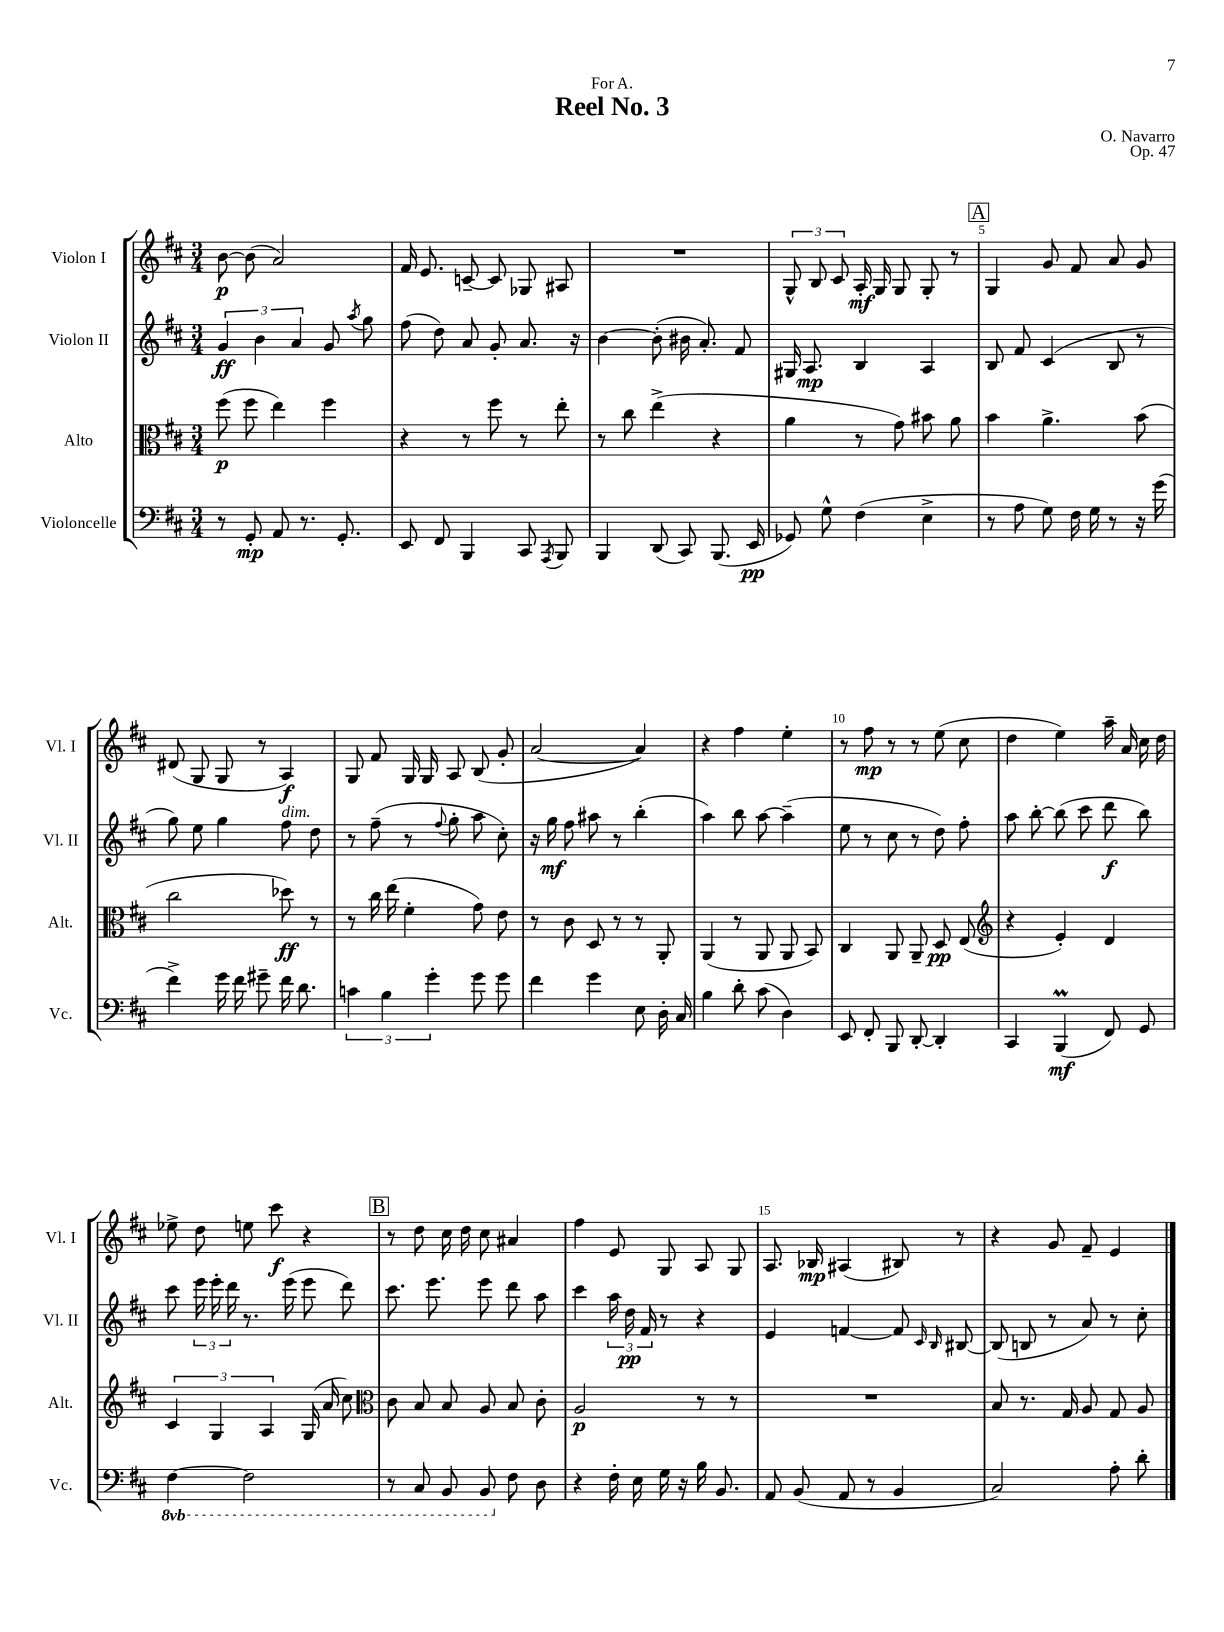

**kern	**kern	**kern	**kern
*staff4	*staff3	*staff2	*staff1
*clefF4	*clefC3	*clefG2	*clefG2
*k[f#c#]	*k[f#c#]	*k[f#c#]	*k[f#c#]
*M3/4	*M3/4	*M3/4	*M3/4
8r	(8ff#\	6g/	[8b\
8GG'/	8ff#\	.	(8b\]
.	.	6b\	.
8AA/	4ee\)	.	2a/)
.	.	6a/	.
8.r	.	.	.
.	4ff#\	8g/	.
8.GG'/	.	.	.
.	.	8qaa/	.
.	.	8gg\	.
=	=	=	=
8EE/	4r	(8ff#\	16f#/
.	.	.	8.e/
8FF#/	.	8dd\)	.
4BBB/	8r	8a/	[8c~/
.	8ff#\	8g'/	8c/]
8CC#/	8r	8.a/	8G-/
8qAAA/	.	.	.
8BBB/	8ee'\	.	8A#/
.	.	16r	.
=	=	=	=
4BBB/	8r	[4b\	2.r
.	8cc#\	.	.
(8DD/	(4ee^\	(8b'\]	.
8CC#/)	.	16b#\	.
.	.	8.a'/)	.
(8.BBB/	4r	.	.
.	.	8f#/	.
16EE/	.	.	.
=	=	=	=
8GG-/)	4a\	16G#/	12G^^/
.	.	8.A/	.
.	.	.	12B/
8G^^\	.	.	.
.	.	.	12c#/
(4F#\	8r	4B/	16A'/
.	.	.	16G/
.	8g\)	.	8G/
4E^\	8b#\	4A/	8G'/
.	8a\	.	8r
=	=	=	=
8r	4b\	8B/	4G/
8A\	.	8f#/	.
8G\)	4.a^\	(4c#/	8g/
16F#\	.	.	8f#/
16G\	.	.	.
8r	.	8B/	8a/
16r	(8b\	8r	8g/
(16g\	.	.	.
=	=	=	=
4f#^\)	2cc#\	8gg\)	(8d#/
.	.	8ee\	8G/
16g\	.	4gg\	8G/
16f#\	.	.	.
8g#~\	.	.	8r
16f#\	8dd-\)	8ff#\	4A/)
8.d\	.	.	.
.	8r	8dd\	.
=	=	=	=
6c\	8r	8r	8G/
.	16cc#\	(8ff#~\	8f#/
6B\	.	.	.
.	(16ee\	.	.
.	4f#'\	8r	16G/
.	.	.	16G/
6g'\	.	.	.
.	.	8qqff#/	.
.	.	8gg'\	8A/
8g\	8g\)	8aa\	(8B/
8g\	8e\	8cc#'\)	8g'/
=	=	=	=
4f#\	8r	16r	[2a/
.	.	16gg\	.
.	8c#\	8ff#\	.
4g\	8D/	8aa#\	.
.	8r	8r	.
8E\	8r	(4bb'\	4a/])
16D'\	8AA'/	.	.
16C#/	.	.	.
=	=	=	=
4B\	(4AA/	4aa\)	4r
8d'\	8r	8bb\	4ff#\
(8c#\	8AA/	[8aa\	.
4D\)	8AA/	(4aa~\]	4ee'\
.	8BB/)	.	.
=	=	=	=
8EE/	4C#/	8ee\	8r
8FF#'/	.	8r	8ff#\
8BBB/	8AA/	8cc#\	8r
[8DD'/	8AA~/	8r	8r
4DD'/]	8D/	8dd\)	(8ee\
.	(8E/	8ff#'\	8cc#\
=	=	=	=
*	*clefG2	*	*
4CC#/	4r	8aa\	4dd\
.	.	[8bb'\	.
(4BBB/	4e'/)	(8bb\]	4ee\)
.	.	8ccc#\	.
8FF#/)	4d/	8ddd\	16aa~\
.	.	.	16a/
8GG/	.	8bb\)	16cc#\
.	.	.	16dd\
=	=	=	=
[4FF#\	6c#/	8ccc#\	8ee-^\
.	.	24eee\	8dd\
.	6G/	24eee'\	.
.	.	24ddd\	.
2FF#\]	.	8.r	8ee\
.	6A/	.	.
.	.	.	8ccc#\
.	.	(16eee\	.
.	(16G/	8eee\	4r
.	16a/	.	.
.	8cc#\)	8ddd\)	.
=	=	=	=
*	*clefC3	*	*
8r	8c#\	8.ccc#\	8r
8CC#/	8B/	.	8dd\
.	.	8.eee\	.
8BBB/	8B/	.	16cc#\
.	.	.	16dd\
8BBB/	8A/	8eee\	8cc#\
8F#\	8B/	8ddd\	4a#/
8D\	8c#'\	8aa\	.
=	=	=	=
4r	2A/	4ccc#\	4ff#\
16F#'\	.	24aa\	8e/
.	.	24dd\	.
16E\	.	.	.
.	.	24f#/	.
16G\	.	8r	8G/
16r	.	.	.
16B\	8r	4r	8A/
8.BB/	.	.	.
.	8r	.	8G/
=	=	=	=
8AA/	2.r	4e/	8.A/
(8BB/	.	.	.
.	.	.	16B-/
8AA/	.	[4f/	(4A#/
8r	.	.	.
4BB/	.	8f/]	8B#/)
.	.	16qqc#/	.
.	.	16qqB/	.
.	.	[8B#/	8r
=	=	=	=
2C#/)	8B/	(8B#/]	4r
.	8.r	8B/	.
.	.	8r	8g/
.	16G/	.	.
.	8A/	8a/)	8f#~/
8A'\	8G/	8r	4e/
8d'\	8A/	8cc#'\	.
==	==	==	==
*-	*-	*-	*-
